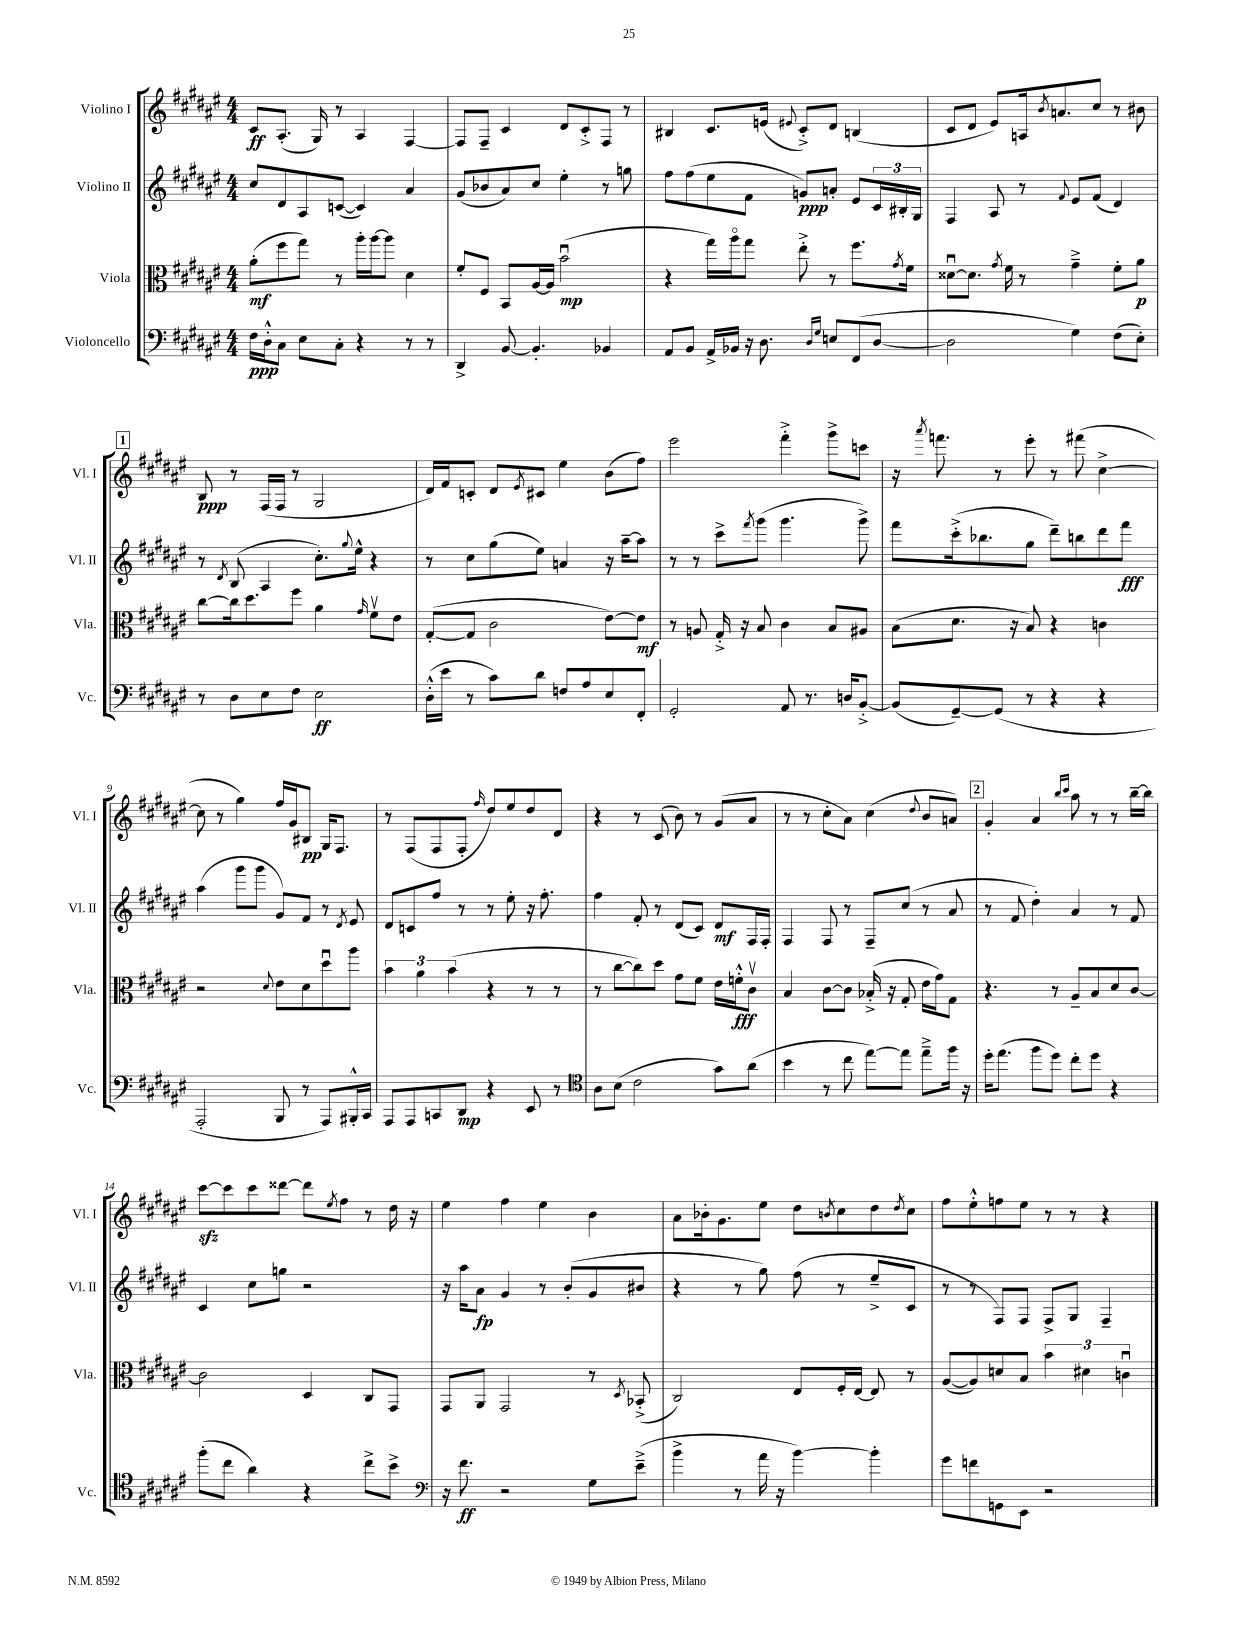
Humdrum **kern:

**kern	**kern	**kern	**kern
*staff4	*staff3	*staff2	*staff1
*clefF4	*clefC3	*clefG2	*clefG2
*k[f#c#g#d#a#e#]	*k[f#c#g#d#a#e#]	*k[f#c#g#d#a#e#]	*k[f#c#g#d#a#e#]
*M4/4	*M4/4	*M4/4	*M4/4
16F#	(8a#'	8cc#	8c#
16D#'^^	.	.	.
8C#	8ff#	8d#	(8.A#'
8E#	8gg#)	8A#	.
.	.	.	16G#)
8C#'	8r	([8c	8r
4r	16aa#'	4c])	4A#
.	[16aa#	.	.
.	8aa#]	.	.
8r	4d#	4a#	[4F#
8r	.	.	.
=	=	=	=
4DD#^	8f#'	(8g#	8F#]
.	8F#	8b-	8F#~
[8BB	8BB	8a#)	4c#
4.BB']	[16A#	8cc#	.
.	16A#]	.	.
.	(2bu	4ee#'	8d#
.	.	.	8c#'^
4BB-	.	8r	8F#
.	.	8gg	8r
=	=	=	=
8AA#	4r	8ff#	4B#
8BB	.	(8ff#	.
16AA#^	16gg#)	8ee#	8.c#
16BB-	16aa#o	.	.
16r	8gg#	8f#	.
8.D#	.	.	(16e
.	.	.	8qqe#
.	8ee#'^	8g)	8c#'^)
16qqD#	.	.	.
16qqG#	.	.	.
8E	8r	8a'	8d#
(8FF#	8.ff#	8e#	(4B
[8D#	.	24c#	.
.	.	24B#'	.
.	8qg#	.	.
.	16f#	.	.
.	.	24G#	.
=	=	=	=
2D#]	[8d##u	4F#	8c#
.	8.d##]	.	8d#
.	.	8A#	8e#)
.	8qg#	.	.
.	16f#	.	.
.	8r	8r	16A
.	.	.	8qb
.	.	.	8.a
.	.	8qqf#	.
4G#)	4g#~^	8e#	.
.	.	(8f#	8cc#
(8F#	8f#'	4d#)	8r
8E#')	8a#	.	8b#
=	=	=	=
8r	[8cc#	8r	8B
.	.	8qd#	.
8D#	16cc#]	(8B	8r
.	8.dd#	.	.
8E#	.	4A#	(16F#
.	.	.	16F#
8F#	8ff#	.	8r
2E#	4a#	8.cc#')	2G#
.	.	8qqgg#	.
.	.	16ee#^^	.
.	16qqg#	.	.
.	8f#v	4r	.
.	8e#	.	.
=	=	=	=
(16D#'^^	([8G#'	8r	16d#)
16e#	.	.	16f#
8r	8G#]	8cc#	8c'
8c#)	2c#	(8gg#	8d#
.	.	.	8qe#
8d#	.	8ee#)	8c#
8F	.	4a	4ee#
8A#	.	.	.
8E#	[8e#)	16r	(8b
.	.	[16aa#~	.
8FF#'	8e#]	8aa#]	8ff#)
=	=	=	=
2GG#'	8r	8r	2eee#
.	8A	8r	.
.	16G#'^	8ccc#^	.
.	16r	.	.
.	.	8qfff#	.
.	8B	(8ggg#	.
8AA#	4c#	4.ggg#	4fff#'^
8.r	.	.	.
.	8B	.	8ggg#^
16D	.	.	.
[8BB'^	8A#	8ggg#^)	8ccc
=	=	=	=
(8BB]	(8B	8fff#	16r
.	.	.	8qaaa#
.	.	.	8.fff
[8GG#~)	8.d#	(16ccc#'^	.
.	.	8.bb-	.
(8GG#]	.	.	8r
.	16r	.	.
8r	8B)	8gg#	8eee#'
4r	4r	8ddd#~)	8r
.	.	8bb	(8fff#
4r	4c	8ddd#	[4cc#^
.	.	8fff#	.
=	=	=	=
2AAA#'	2r	(4aa#	8cc#]
.	.	.	8r
.	.	8ggg#	4gg#)
.	.	8ggg#	.
.	8qqd#	.	.
8BBB	8e#	8g#)	16ff#
.	.	.	16g#
8r	8d#	8f#	8B#
8AAA#)	8dd#u	8r	16G#
.	.	.	8.F#
.	.	8qd#	.
16BBB#'^^	8aa#	8e#	.
16CC#	.	.	.
=	=	=	=
8AAA#	6b	8d#	8r
8AAA#	.	8c	(8F#
.	6a#	.	.
8CC	.	8ff#	8F#
.	(6b	.	.
8DD#	.	8r	8F#'
.	.	.	16qqff#
4r	4r	8r	8dd#)
.	.	8ee#'	8ee#
8EE#	8r	16r	8dd#
.	.	8.ff#'	.
8r	8r	.	8d#
=	=	=	=
*clefC4	*	*	*
8A#	8r	4ff#	4r
(8B	[8cc#	.	.
2c#	8cc#])	8f#'	8r
.	8dd#	8r	(8c#
.	8g#	(8d#	8b)
.	8f#	8c#)	8r
8g#)	16e#	8d#	(8g#
.	16f'^^	.	.
(8a#	8c#v	16F#	8a#
.	.	16F#'	.
=	=	=	=
4b	4B	4F#	8r
.	.	.	8r
8r	[8c#	8F#	8cc#'
8cc#	8c#]	8r	8a#)
[8ee#)	(16B-'^	8F#~	(4cc#
.	16r	.	.
8ee#]	8G#'	(8cc#	.
.	.	.	8qqdd#
8ee#~^	16e#	8r	8b
.	16g#)	.	.
16ff#	8G#	8a#	8a)
16r	.	.	.
=	=	=	=
16dd#'	4.r	8r	4g#'
(8.ee#	.	.	.
.	.	8f#	.
8ff#	.	4dd#')	4a#
8dd#)	8r	.	.
.	.	.	16qqbb
.	.	.	16qqccc#
8cc#'	8A#~	4a#	8aa#
8dd#	8B	.	8r
4r	8d#	8r	8r
.	[8c#	8f#	[16bb~
.	.	.	16bb]
=	=	=	=
(8ff#'	2c#]	4c#	[8ccc#
8cc#	.	.	8ccc#]
4a#)	.	8cc#	8ccc#
.	.	8gg	[8ddd##
4r	4D#	2r	8ddd##]
.	.	.	8qee#
.	.	.	8ff#
8cc#^	8C#	.	8r
8b^	8GG#	.	16dd#
.	.	.	16r
=	=	=	=
*clefF4	*	*	*
16r	8GG#	16r	4ee#
8.f#	.	16aa#	.
.	8AA#	8a#	.
2r	2GG#	4g#	4ff#
.	.	8r	4ee#
.	.	(8b'	.
8G#	8r	8g#	4b
.	8qD#	.	.
(8e#~^	(8BB-'^	8b#	.
=	=	=	=
4b^	2C#)	4r	8a#
.	.	.	16b-'
.	.	.	8.g#
8r	.	8r	.
16a#	.	8gg#)	8ee#
16r	.	.	.
[4b)	8E#	(8ff#	8dd#
.	.	.	8qb
.	16F#'	8r	8cc#
.	[16E#	.	.
4b']	8E#]	8ee#~^	8dd#
.	.	.	8qdd#
.	8r	8c#	8cc#
=	=	=	=
8g#	([8A#	8r	8ff#
8f	8A#])	8r	8ee#'^^
8GG	8d	8F#)	8ff
8EE#	8B	8F#	8ee#
2r	6b	8F#^	8r
.	.	8G#	8r
.	6d#	.	.
.	.	4F#~	4r
.	6cu	.	.
==	==	==	==
*-	*-	*-	*-
